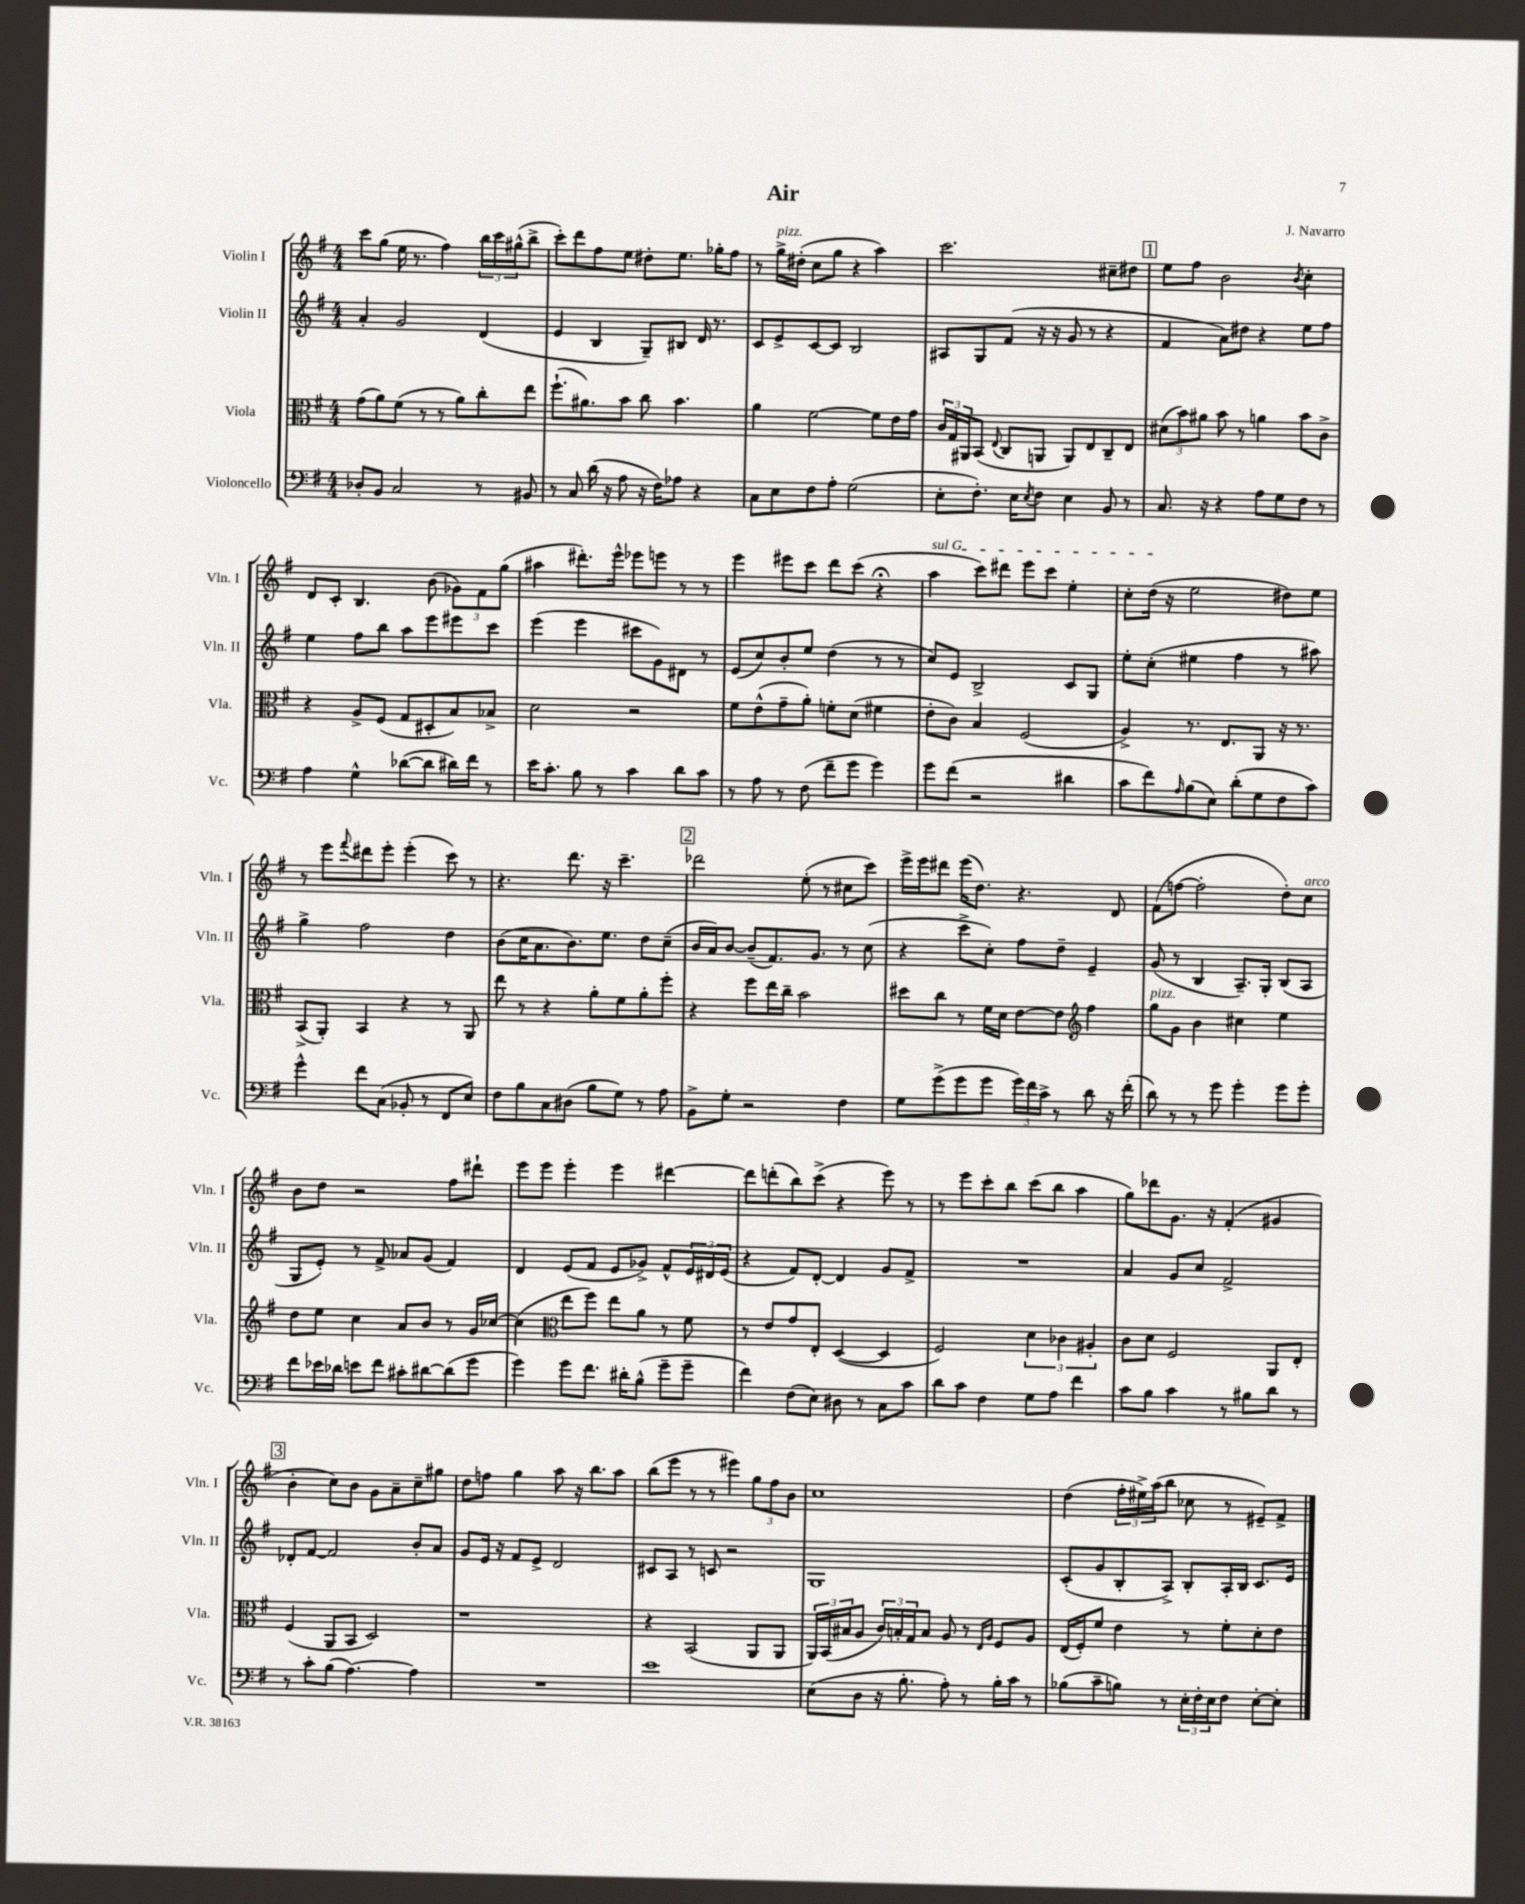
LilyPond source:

\header { title = "Air" composer = "J. Navarro" }
<<
\new StaffGroup <<
\new Staff = "s0" \with { instrumentName = "Violin I" shortInstrumentName = "Vln. I" } {
    \clef treble \key g \major \numericTimeSignature \time 4/4
    c'''8 g''8( e''16 r8. fis''4) \tuplet 3/2 { b''16 c'''16 gis''16-^( } b''8-> |
    c'''8-.) d'''8 fis''8 e''8 dis''8-. e''8. ges''16-. fis''8 |
    r8 g''16->^\markup { \italic "pizz." } dis''16-.( c''8 g''8 r4 a''4) |
    c'''2. cis''8-- dis''8 |
    \mark \markup { \box "1" } e''8 fis''8 b'2 \acciaccatura { b'8 } c''4-. |
    d'8 c'8-. b4. b'8( \tuplet 3/2 { ges'8) fis'8 g''8( } |
    ais''4 dis'''8.-.) e'''16-^ ees'''8 e'''8 r8 r8 |
    e'''4 eis'''8 c'''8 d'''8 c'''8( r4\fermata |
    \once \override TextSpanner.bound-details.left.text = \markup { \italic "sul G" } a''4\startTextSpan c'''8) dis'''8 e'''8 c'''8 e''4-. |
    c''8-. d''16\stopTextSpan( r16 e''2 dis''8) e''8 |
    r8 e'''8 \appoggiatura { fis'''8 } dis'''8 e'''8-. e'''4-.( c'''8) r8 |
    r4. d'''8. r16 c'''4.-- |
    \mark \markup { \box "2" } des'''2 e''8-.( r8 cis''8 c'''8) |
    e'''16-> e'''16 dis'''8 e'''16( d''8.) r4. d'8 |
    fis'8( f''8~ f''2-. d''8-.) c''8^\markup { \italic "arco" } |
    b'8 d''8 r2 fis''8 dis'''8-! |
    e'''8 e'''8 e'''4-. e'''4 dis'''4~ |
    dis'''8 d'''8-.( b''8) c'''8->( r4 e'''8) r8 |
    r8 e'''8 c'''8-. b''8 c'''8( b''8 a''4 |
    g''8) des'''8 g'8. r16 fis'4-.( gis'4 |
    \mark \markup { \box "3" } b'4-. c''8) b'8 g'8 a'8-- c''8-- gis''8 |
    d''8 f''8 g''4 a''8 r16 b''8. a''8 |
    b''8( e'''8 r8 r8 eis'''4) \tuplet 3/2 { g''8 fis''8 b'8 } |
    c''1 |
    d''4( \tuplet 3/2 { fis''16-. eis''16->) a''16( } b''8 ces''8 r8 eis'8--) fis'8-> \bar "|." |
}
\new Staff = "s1" \with { instrumentName = "Violin II" shortInstrumentName = "Vln. II" } {
    \clef treble \key g \major \numericTimeSignature \time 4/4
    a'4-. g'2 d'4( |
    e'4 b4 g8--) bis8 d'16 r8. |
    c'8 e'8-> c'8~ c'8 b2 |
    ais8 g8 fis'8( r16 r16 g'8 r8 r4 |
    \mark \markup { \box "1" } fis'4 a'8) dis''8 r4 e''8 fis''8 |
    e''4 fis''8 b''8 a''8 e'''8 eis'''8 c'''8 |
    e'''4( e'''4 cis'''8 g'8) dis'8 r8 |
    e'8( c''8) b'8-. e''8 d''4( r8 r8 |
    c''8) e'8 b2-> c'8 g8 |
    e''8-. c''8-.( eis''4 fis''4 r8 ais''8) |
    g''4-> fis''2 d''4 |
    b'8( c''16 a'8. b'8.) e''8. d''8 c''8--( |
    \mark \markup { \box "2" } b'16 a'16) b'8~ b'8--( fis'8.) g'8. r8 c''8( |
    r4 c'''8-> c''8-.) fis''8 d''8-- e'4-- |
    g'8( r8 b4 a8.--) g16-. b8( a8 |
    g8 e'8-.) r8 fis'8-> aes'8 g'8( fis'4) |
    d'4 e'8( fis'8 e'8 ges'8->) fis'8-^ \tuplet 3/2 { e'16 dis'16 e'16( } |
    r4 fis'8) d'8~-. d'4 g'8 fis'8-> |
    R1 |
    a'4 g'8 c''8 fis'2-> |
    \mark \markup { \box "3" } des'8-. fis'8~ fis'2 b'8-. a'8 |
    g'8 e'16 r16 fis'8 e'8-> d'2 |
    cis'8 a8 r8 c'8 r2 |
    g1 |
    c'8-.( g'8 b8-. a8->) b8-. a16-. b16 c'8. e'16 \bar "|." |
}
\new Staff = "s2" \with { instrumentName = "Viola" shortInstrumentName = "Vla." } {
    \clef alto \key g \major \numericTimeSignature \time 4/4
    g'8( a'8) fis'8( r8 r8 a'8) c''8-. e''8 |
    fis''8.-!( ais'8.) b'8 c''8 b'4. |
    a'4 fis'2~ fis'8 e'16 g'16 |
    \tuplet 3/2 { c'16 g16 ais,16 } b,8( \appoggiatura { e8 } c8 a,8 a,8) e8 c8-- e8 |
    \mark \markup { \box "1" } \tuplet 3/2 { dis'8( b'8) ais'8 } b'8 r8 a'4 b'8 c'8-> |
    r4 a8-> fis8( g8 dis8-. b8) bes8-> |
    d'2 r2 |
    fis'8 e'8-^( g'8-- a'8-.) f'8-. d'8( fis'4 |
    e'8-. c'8) b4 fis2( |
    a4->) r8. e8. a,8 r16 r8. |
    b,8->( a,8-.) b,4 r4 r8 a,8 |
    e''8 r8 r4 a'8-. fis'8 a'8-. fis''8-. |
    \mark \markup { \box "2" } r4 fis''8 e''16 c''16-- b'2 |
    dis''8 c''8 r8 fis'16 d'16 e'8~ e'8 \clef treble fis''4 |
    g''8^\markup { \italic "pizz." } g'8 b'4 cis''4 e''4 |
    d''8 e''8 c''4 a'8 b'8 r8 g'16 ces''16~ |
    ces''4( \clef alto e''8 fis''8) e''8 a'8 r8 fis'8 |
    r8 e'8 g'8 e8-. d4~( d4 |
    fis2) \tuplet 3/2 { d'4 ces'4 ais4-. } |
    c'8 d'8 fis2 a,8 e8-. |
    \mark \markup { \box "3" } fis4( a,8 b,8 d2) |
    r1 |
    r4 b,2( a,8 a,8 |
    \tuplet 3/2 { a,16) b,16( bis16 } a8 \tuplet 3/2 { c'16) b16-. g16 } b8 a8 r8 \grace { e16 a16 } fis8 a8 |
    e16( fis16-.) fis'8 e'4 r8 fis'8-. d'8-. e'8 \bar "|." |
}
\new Staff = "s3" \with { instrumentName = "Violoncello" shortInstrumentName = "Vc." } {
    \clef bass \key g \major \numericTimeSignature \time 4/4
    des8-. b,8 c2 r8 bis,8 |
    r8 c8 d'16( r16 a8 r16 fis16) aes8 r4 |
    c8 e8 fis8 a8-. g2( |
    e8-. fis8.-.) e16 \acciaccatura { e8 } fis8 e4 b,8 r8 |
    \mark \markup { \box "1" } c8. r16 r4 a8 g8 fis8 r8 |
    a4 g4-^ des'8~( des'8 dis'16) fis'16 r8 |
    e'16 c'8.-. b8 r8 c'4 d'8 c'8 |
    r8 a8 r8 fis8( fis'8-- g'8 g'4) |
    g'8 fis'8( r2 dis'4 |
    c'8 fis'8) \grace { a16 } b8( e8) d'8-.( g8 fis8 c'8) |
    g'4-^ fis'8 c8( bes,8-. r8 fis,8 e8) |
    fis8 b8 c8 dis8( b8 g8) r8 a8 |
    \mark \markup { \box "2" } b,8-> g8-. r2 fis4 |
    g8 g'8->( g'8 g'8 \tuplet 3/2 { g'16) fis'16 c'16-> } r8 d'8 r16 fis'16-.( |
    d'8) r8 r8 g'8 g'4-. g'8 g'8-. |
    fis'8 ees'16 des'16 e'8 fis'8 cis'8-. dis'8~ dis'8( g'8 |
    g'4) g'8 fis'8. dis'16-. b8-^( g'8-- g'8-- |
    fis'4) fis8( e8) dis8 r8 c8 c'8 |
    d'8 c'8 fis4 g8 a8 fis'4 |
    c'8 b8 c'4 r8 bis8 d'8 r8 |
    \mark \markup { \box "3" } r8 c'8-. b8( a4.~) a4 |
    R1 |
    e'1 |
    e8( d8 r16 b8.-. a8-.) r8 b16-. c'16 r8 |
    bes8( c'8-- b8) r8 \tuplet 3/2 { e16-. fis16-. e16 } fis8 e8~-. e8-. \bar "|." |
}
>>
>>
\layout { \context { \Score \remove "Bar_number_engraver" } }
